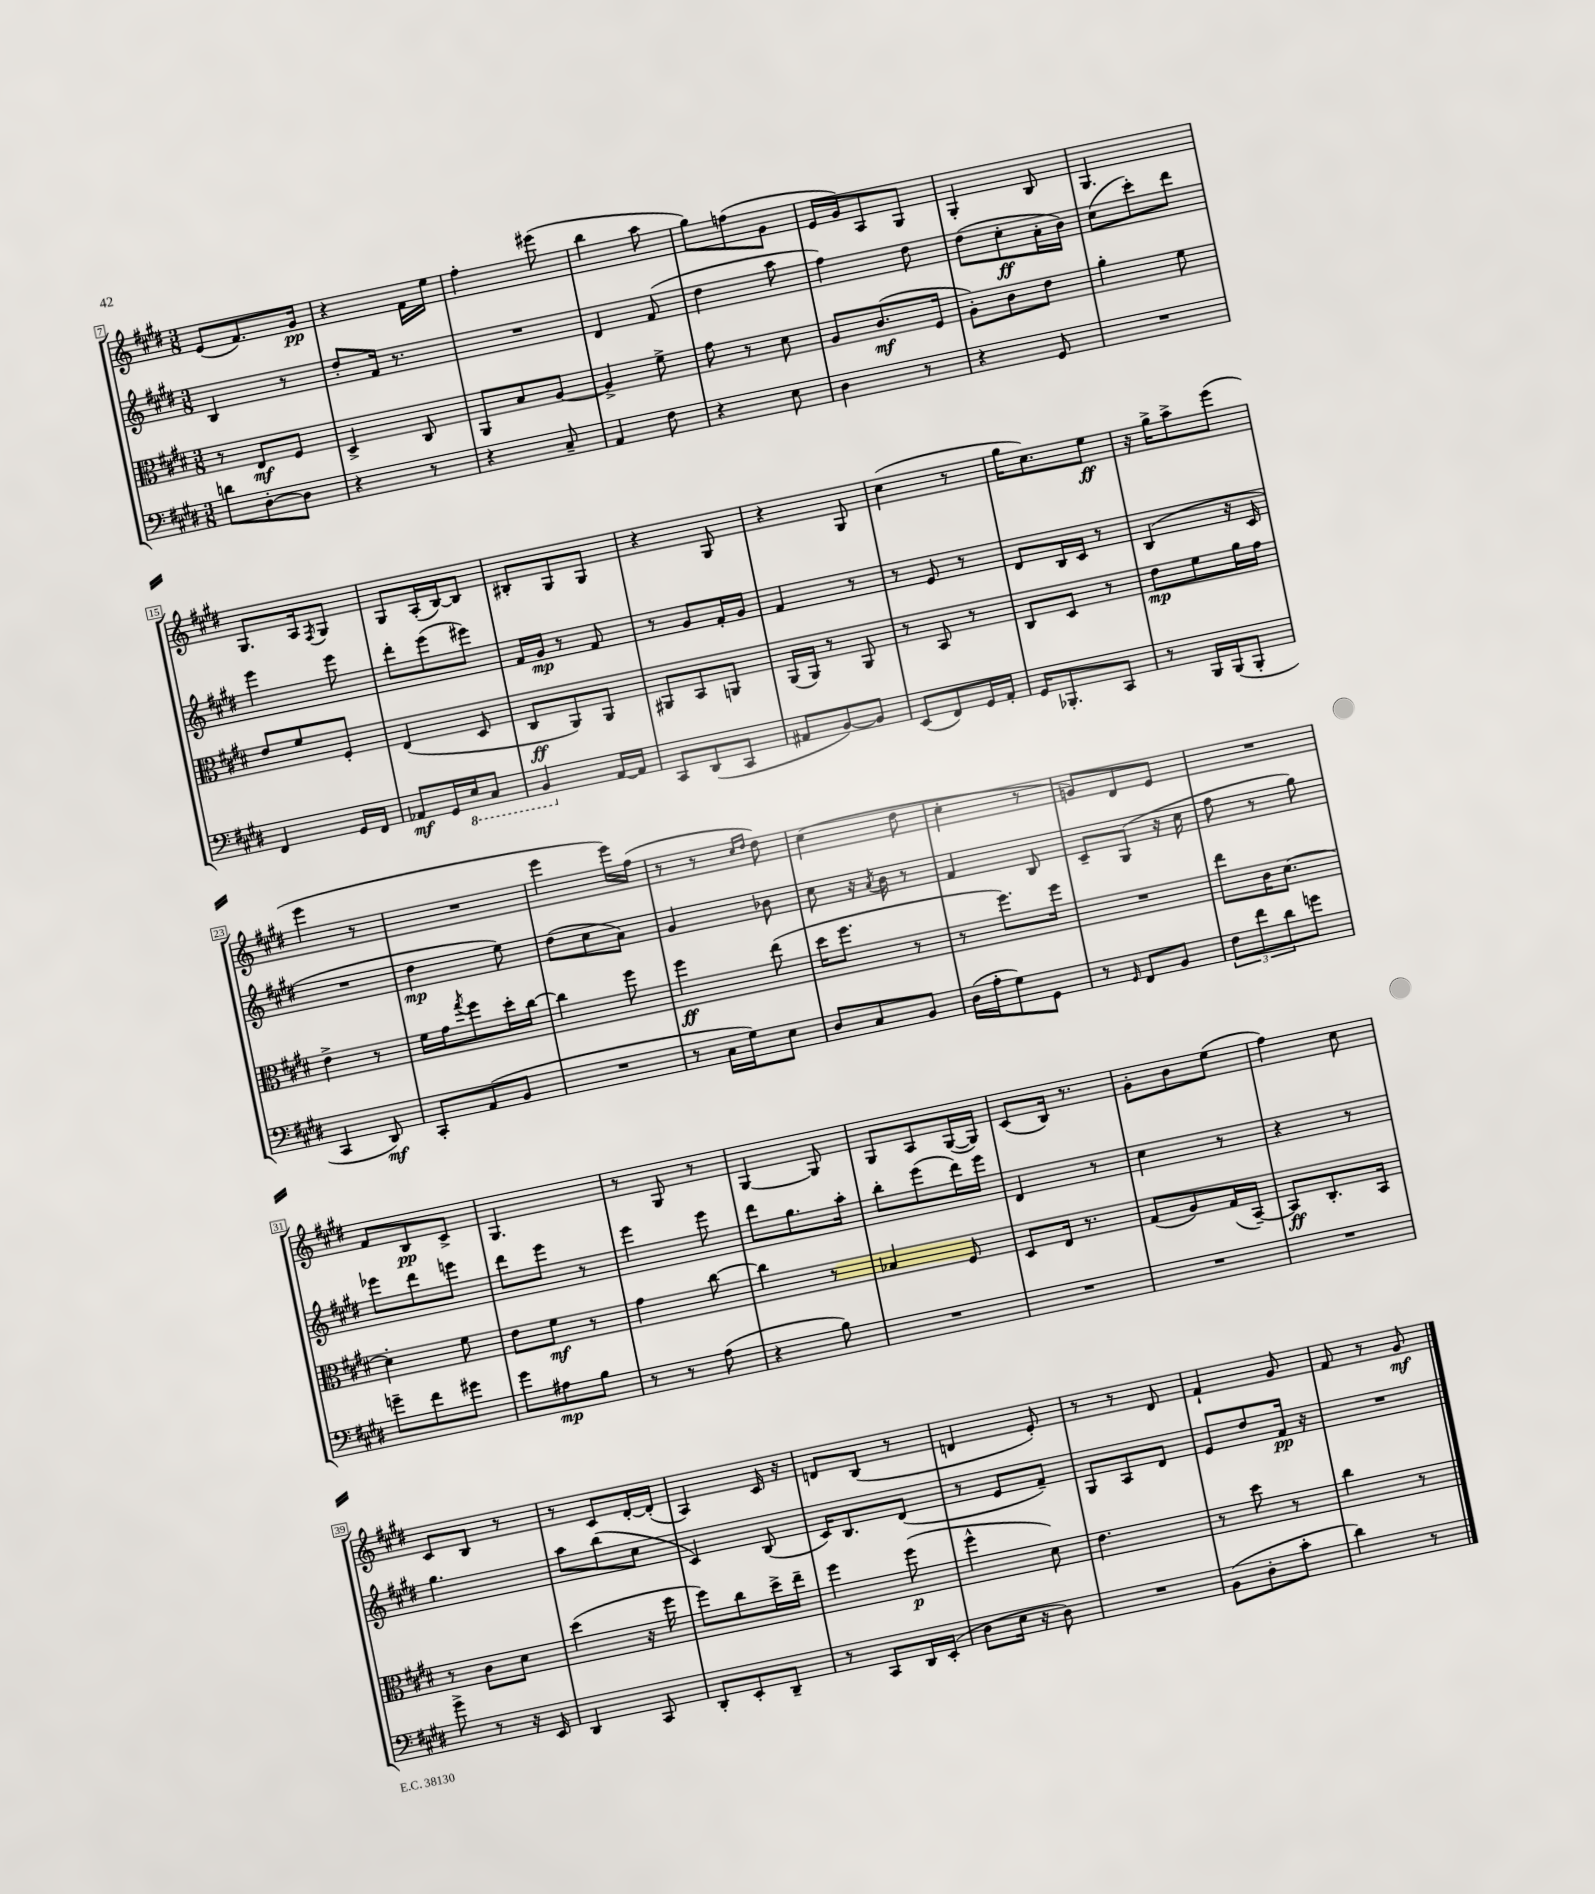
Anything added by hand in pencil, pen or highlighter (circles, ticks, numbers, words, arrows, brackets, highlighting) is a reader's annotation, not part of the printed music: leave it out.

**kern	**dynam	**kern	**dynam	**kern	**dynam	**kern	**dynam
*part4	*part4	*part3	*part3	*part2	*part2	*part1	*part1
*staff4	*staff4	*staff3	*staff3	*staff2	*staff2	*staff1	*staff1
*clefF4	*	*clefC3	*	*clefG2	*	*clefG2	*
*k[f#c#g#d#]	*	*k[f#c#g#d#]	*	*k[f#c#g#d#]	*	*k[f#c#g#d#]	*
*M3/8	*	*M3/8	*	*M3/8	*	*M3/8	*
=7	=7	=7	=7	=7	=7	=7	=7
8dn\L	.	8r	.	4B/	.	(8e/L	.
[8D#'\	.	8E/L	mf	.	.	8.f#/)	.
8D#\J]	.	8F#/J	.	8r	.	.	.
.	.	.	.	.	.	16g#/Jk	pp
=8	=8	=8	=8	=8	=8	=8	=8
4r	.	4D#^/	.	8dd#'/L	.	4r	.
.	.	.	.	16f#/Jk	.	.	.
.	.	.	.	8.r	.	.	.
8r	.	8C#/	.	.	.	16f#\LL	.
.	.	.	.	.	.	16ee\JJ	.
=9	=9	=9	=9	=9	=9	=9	=9
4r	.	8AA/L	.	4.r	.	4ff#'\	.
.	.	8B/	.	.	.	.	.
8C#~/	.	[8A/J	.	.	.	(8eee#X\	.
=10	=10	=10	=10	=10	=10	=10	=10
4AA/	.	4A^/]	.	4d#/	.	4bb\	.
8F#\	.	8f#^\	.	(8f#/	.	8aa\	.
=11	=11	=11	=11	=11	=11	=11	=11
4r	.	8g#\	.	4dd#\	.	8gg#\L)	.
.	.	8r	.	.	.	(8ffn\	.
8E\	.	8d#\	.	8aa\	.	8g#\J	.
=12	=12	=12	=12	=12	=12	=12	=12
4D#\	.	8A/L	.	4ff#\)	.	16e/LL	.
.	.	.	.	.	.	16g#/J)	.
.	.	(8.c#/	mf	.	.	8A/	.
8r	.	.	.	8dd#\	.	8G#/J	.
.	.	16F#/Jk	.	.	.	.	.
=13	=13	=13	=13	=13	=13	=13	=13
4r	.	8A'\L)	.	(8dd#\L	.	4G#'/	.
.	.	8c#\	.	8cc#'\	ff	.	.
8GG#/	.	8e\J	.	16a'\L	.	8B/	.
.	.	.	.	16b\JJ)	.	.	.
=14	=14	=14	=14	=14	=14	=14	=14
4.r	.	4a'\	.	(8cc#\L	.	4.G#/	.
.	.	.	.	8ccc#'\)	.	.	.
.	.	8f#\	.	8ddd#\J	.	.	.
!!LO:LB:g=z
=15	=15	=15	=15	=15	=15	=15	=15
4FF#/	.	8e/L	.	4eee\	.	8.G#/L	.
.	.	8f#/	.	.	.	.	.
.	.	.	.	.	.	16A/k	.
.	.	.	.	.	.	8qF#/	.
16GG#/LL	.	8F#'/J	.	8eee\	.	8G#/J	.
16FF#/JJ	.	.	.	.	.	.	.
=16	=16	=16	=16	=16	=16	=16	=16
8AA-X/L	mf	(4E/	.	8ddd#'\L	.	8G#/L	.
16GG#/L	.	.	.	(8eee\	.	(16A'/L	.
*8ba	*	*	*	*	*	*	*
16EE/J	.	.	.	.	.	[16B/J)	.
8CC#/J	.	8D#/	.	8eee#X\J)	.	8B/J]	.
=17	=17	=17	=17	=17	=17	=17	=17
4BBB/	.	8C#/L	ff	16f#/LL	.	8B#X'/L	.
.	.	.	.	16g#/JJ	mp	.	.
.	.	8AA/)	.	8r	.	8G#/	.
*X8ba	*	*	*	*	*	*	*
[16AA/LL	.	8AA/J	.	8f#/	.	8G#/J	.
16AA/JJ]	.	.	.	.	.	.	.
=18	=18	=18	=18	=18	=18	=18	=18
8CC#/L	.	8AA#X/L	.	8r	.	4r	.
(8DD#/	.	8BB/	.	8g#/L	.	.	.
8CC#/J	.	8AAn/J	.	16f#'/L	.	8G#/	.
.	.	.	.	16g#/JJ	.	.	.
=19	=19	=19	=19	=19	=19	=19	=19
8AA#X/L	.	(16AA/LL	.	4f#/	.	4r	.
.	.	16AA/JJ)	.	.	.	.	.
[8BB/)	.	8r	.	.	.	.	.
8BB/J]	.	8AA/	.	8r	.	8G#/	.
=20	=20	=20	=20	=20	=20	=20	=20
(8EE/L	.	8r	.	8r	.	(4cc#\	.
8FF#/)	.	8BB/	.	8e/	.	.	.
16GG#/L	.	8r	.	8r	.	8r	.
16AA'/JJ	.	.	.	.	.	.	.
=21	=21	=21	=21	=21	=21	=21	=21
16GG#/KL	.	8C#/L	.	8d#/L	.	16gg#\KL	.
8.BBB-X'/	.	.	.	.	.	8.cc#\)	.
.	.	8D#/J	.	16B/L	.	.	.
.	.	.	.	16c#/JJ	.	.	.
8CC#/J	.	8r	.	8r	.	8ee\J	ff
=22	=22	=22	=22	=22	=22	=22	=22
8r	.	8e\L	mp	(4B/	.	16r	.
.	.	.	.	.	.	16gg#^\KL	.
16BBB/LL	.	8f#\	.	.	.	8aa^\	.
(16BBB/J	.	.	.	.	.	.	.
8BBB'/J	.	16a\L	.	16r	.	(8eee\J	.
.	.	16g#\JJ	.	16c#/	.	.	.
!!LO:LB:g=z
=23	=23	=23	=23	=23	=23	=23	=23
4CC#/	.	4e^\	.	4.r	.	4eee\	.
8DD#/)	mf	8r	.	.	.	8r	.
=24	=24	=24	=24	=24	=24	=24	=24
8CC#'/L	.	16f#\LL	.	4dd#\	mp	4.r	.
.	.	16g#\J	.	.	.	.	.
.	.	8qgg#/	.	.	.	.	.
(8AA/	.	8ff#\	.	.	.	.	.
8BB/J	.	16dd#'\L	.	8ee\)	.	.	.
.	.	[16cc#\JJ	.	.	.	.	.
=25	=25	=25	=25	=25	=25	=25	=25
4.r	.	4cc#\]	.	(8dd#\L	.	4eee\	.
.	.	.	.	8cc#\	.	.	.
.	.	8ff#\	.	8a\J)	.	16eee\LL)	.
.	.	.	.	.	.	(16ff#\JJ	.
=26	=26	=26	=26	=26	=26	=26	=26
8r	.	4ff#\	ff	4g#/	.	8r	.
16C#\LL	.	.	.	.	.	8r	.
16G#\J)	.	.	.	.	.	.	.
.	.	.	.	.	.	16qqcc#/LL	.
.	.	.	.	.	.	16qqdd#/JJ	.
8E\J	.	(8ee\	.	8b-X\	.	8dd#\)	.
=27	=27	=27	=27	=27	=27	=27	=27
8D#/L	.	16dd#\KL	.	8cc#\	.	(4cc#\	.
.	.	8.ff#\J	.	.	.	.	.
8C#/	.	.	.	16r	.	.	.
.	.	.	.	8qa/	.	.	.
.	.	.	.	16b\	.	.	.
8BB/J	.	8r	.	8r	.	8dd#\	.
=28	=28	=28	=28	=28	=28	=28	=28
(16D#\LL	.	8r	.	4f#/	.	4cc#'\	.
16A'\J	.	.	.	.	.	.	.
8G#\)	.	8.ff#\L)	.	.	.	.	.
8GG#\J	.	.	.	8B/	.	8r	.
.	.	16ff#\Jk	.	.	.	.	.
=29	=29	=29	=29	=29	=29	=29	=29
8r	.	4.r	.	8c#~/L	.	8gn/L)	.
16qqGG#/	.	.	.	.	.	.	.
8FF#/L	.	.	.	(8G#/J	.	8d#/	.
8BB/J	.	.	.	16r	.	8e/J	.
.	.	.	.	16cc#\	.	.	.
=30	=30	=30	=30	=30	=30	=30	=30
12F#\L	.	8ee\L	.	8ff#\	.	4.r	.
12f#\	.	.	.	.	.	.	.
.	.	16c#\K	.	8r	.	.	.
12d#\	.	.	.	.	.	.	.
.	.	[8.d#\J	.	.	.	.	.
8gn\J	.	.	.	8gg#\)	.	.	.
!!LO:LB:g=z
=31	=31	=31	=31	=31	=31	=31	=31
8gn~\L	.	4d#'\]	.	8eee-X\L	.	8f#/L	.
8f#\	.	.	.	8ddd#\	.	8B/	pp
8g#X\J	.	8f#\	.	8eeen\J	.	8c#^/J	.
=32	=32	=32	=32	=32	=32	=32	=32
8g#\L	.	8e\L	.	8ddd#\L	.	4.G#/	.
8A#X\	mp	8f#\J	mf	8eee\J	.	.	.
8B\J	.	8r	.	8r	.	.	.
=33	=33	=33	=33	=33	=33	=33	=33
8r	.	4g#\	.	4eee\	.	8r	.
8r	.	.	.	.	.	8G#/	.
(8A\	.	[8cc#\	.	8eee\	.	8r	.
=34	=34	=34	=34	=34	=34	=34	=34
4r	.	4cc#\]	.	8ddd#\L	.	[4G#/	.
.	.	.	.	8.gg#\	.	.	.
8B\)	.	8r	.	.	.	8G#/]	.
.	.	.	.	16aa'\Jk	.	.	.
=35	=35	=35	=35	=35	=35	=35	=35
4.r	.	4B-X/	.	8bb'\L	.	8G#/L	.
.	.	.	.	(8eee\	.	8A/	.
.	.	8F#/	.	16ddd#\L)	.	([16G#/L	.
.	.	.	.	16eee\JJ	.	16G#/JJ])	.
=36	=36	=36	=36	=36	=36	=36	=36
4.r	.	8D#/L	.	4d#/	.	(8c#/L	.
.	.	16E/Jk	.	.	.	16B/Jk)	.
.	.	8.r	.	.	.	8.r	.
.	.	.	.	8r	.	.	.
=37	=37	=37	=37	=37	=37	=37	=37
4.r	.	(8G#/L	.	4cc#\	.	8g#'\L	.
.	.	8A/)	.	.	.	8b\	.
.	.	(16G#/L	.	8r	.	(8ee\J	.
.	.	[16BB~/JJ)	.	.	.	.	.
=38	=38	=38	=38	=38	=38	=38	=38
4.r	.	8BB/L]	ff	4r	.	4ff#\)	.
.	.	8.C#'/	.	.	.	.	.
.	.	.	.	8r	.	8cc#\	.
.	.	16BB/Jk	.	.	.	.	.
!!LO:LB:g=z
=39	=39	=39	=39	=39	=39	=39	=39
8g#^\	.	8r	.	4.gg#\	.	8c#/L	.
8r	.	8c#\L	.	.	.	8B/J	.
16r	.	8d#\J	.	.	.	8r	.
16EE/	.	.	.	.	.	.	.
=40	=40	=40	=40	=40	=40	=40	=40
4DD#/	.	(4dd#\	.	8aa\L	.	8r	.
.	.	.	.	(8bb\	.	8c#/L	.
8CC#/	.	16r	.	8cc#\J	.	[16d#'/L	.
.	.	16ff#\	.	.	.	(16d#'/JJ]	.
=41	=41	=41	=41	=41	=41	=41	=41
8DD#'/L	.	8ff#\L)	.	4c#/)	.	4A/)	.
8EE'/	.	8cc#\	.	.	.	.	.
8DD#~/J	.	16dd#^\L	.	(8B/	.	16c#/	.
.	.	16ee~\JJ	.	.	.	16r	.
=42	=42	=42	=42	=42	=42	=42	=42
8r	.	4ff#\	.	16c#/KL)	.	8dn/L	.
.	.	.	.	8.B/	.	.	.
8CC#/L	.	.	.	.	.	(8B/J	.
16DD#/L	.	(8ff#\	p	(8d#/J	.	8r	.
(16EE'/JJ	.	.	.	.	.	.	.
=43	=43	=43	=43	=43	=43	=43	=43
8D#\L	.	4ff#^^\	.	8r	.	4dn/	.
16E\Jk	.	.	.	8e/L	.	.	.
16r	.	.	.	.	.	.	.
8D#\)	.	8d#\)	.	8f#~/J)	.	8e'/)	.
=44	=44	=44	=44	=44	=44	=44	=44
4.r	.	4.e\	.	8G#/L	.	8r	.
.	.	.	.	8A/	.	8r	.
.	.	.	.	8d#/J	.	8d#/	.
=45	=45	=45	=45	=45	=45	=45	=45
(8BB\L	.	8r	.	8e/L	.	4f#`/	.
8D#'\	.	8dd#\	.	8dd#/	.	.	.
8c#'\J	.	8r	.	16f#/Jk	pp	8g#/	.
.	.	.	.	16r	.	.	.
=46	=46	=46	=46	=46	=46	=46	=46
4d#\)	.	4cc#\	.	4.r	.	8f#/	.
.	.	.	.	.	.	8r	.
8r	.	8r	.	.	.	8g#/	mf
==	==	==	==	==	==	==	==
*-	*-	*-	*-	*-	*-	*-	*-
